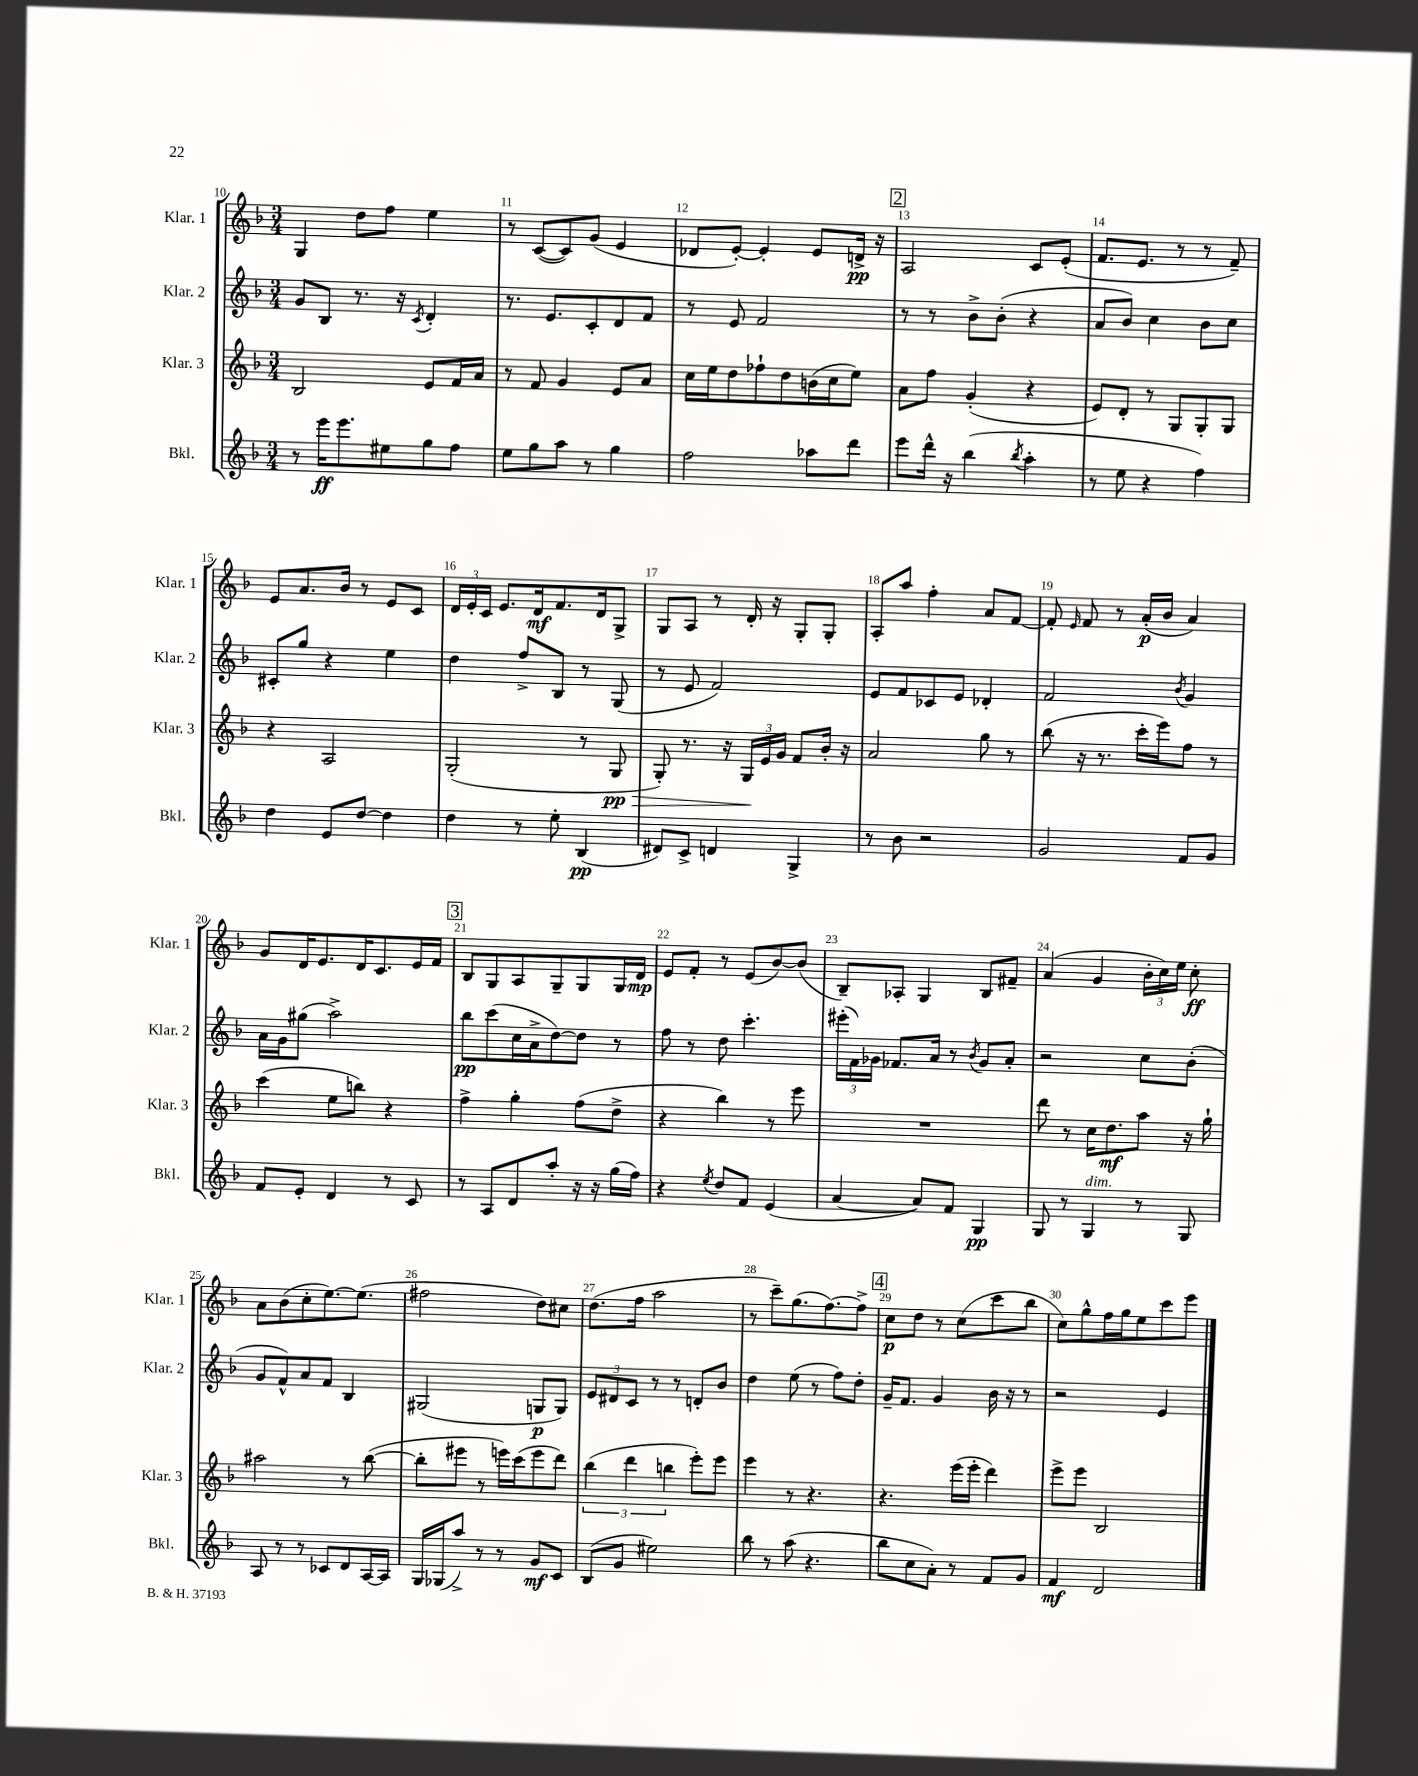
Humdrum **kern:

**kern	**kern	**kern	**kern
*staff4	*staff3	*staff2	*staff1
*clefG2	*clefG2	*clefG2	*clefG2
*k[b-]	*k[b-]	*k[b-]	*k[b-]
*M3/4	*M3/4	*M3/4	*M3/4
8r	2B-/	8g/L	4G/
16eee\LK	.	8B-/J	.
8.eee\	.	.	.
.	.	8.r	8dd\L
8ee#\	.	.	8ff\J
.	.	16r	.
.	.	8qc/	.
8gg\	8e/L	4d'/	4ee\
8ff\J	16f/L	.	.
.	16a/JJ	.	.
=	=	=	=
8ee\L	8r	8.r	8r
8gg\	8f/	.	([8c/L
.	.	8.e/L	.
8aa\J	4g/	.	8c/])
8r	.	8c'/	(8g/J
4gg\	8e/L	8d/	4e/
.	8a/J	8f/J	.
=	=	=	=
2ff\	16cc\LL	8r	8d-/L
.	16ee\J	.	.
.	8dd\	8e/	[8e'/J)
.	8ff-`\	2f/	4e'/]
.	8dd\	.	.
8aa-\L	(16b\L	.	8e/L
.	16cc\J	.	.
8ddd\J	8ee\J)	.	16d^/Jk
.	.	.	16r
=	=	=	=
8eee\L	8a\L	8r	2A/
16ddd^^\Jk	8ff\J	8r	.
16r	.	.	.
(4bb-\	(4g'/	8b-^\L	.
.	.	(8b-'\J	.
8qbb-/	.	.	.
4aa'\	4r	4r	8c/L
.	.	.	(8e'/J
=	=	=	=
8r	8e/L)	8a/L	8.f/L
8ee\	8d'/J	8b-/J)	.
.	.	.	8.e/J
4r	8r	4cc\	.
.	8G/L	.	8r
4ff\)	8G'/	8b-\L	8r
.	8G/J	8cc\J	8f~/)
=	=	=	=
4dd\	4r	8c#'/L	8e/L
.	.	8gg/J	8.a/
8e/L	2A/	4r	.
.	.	.	16b-/Jk
[8dd/J	.	.	8r
4dd\]	.	4ee\	8e/L
.	.	.	8c/J
=	=	=	=
4dd\	(2G'/	4dd\	24d/LL
.	.	.	24e'/
.	.	.	24c/JJ
.	.	.	8.e/L
8r	.	8ff^/L	.
.	.	.	16d/k
8ee'\	.	8B-/J	8.f/
(4B-/	8r	8r	.
.	.	.	16d/k
.	8G/	(8G/	8G^/J
=	=	=	=
8d#/L)	8G'/)	8r	8G/L
8c^/J	8.r	8e/	8A/J
4d/	.	2f/)	8r
.	16r	.	.
.	24G/LL	.	16d'/
.	24e/	.	.
.	.	.	16r
.	24g/JJ	.	.
4G^/	8f/L	.	8G'/L
.	16b-'/Jk	.	8G'/J
.	16r	.	.
=	=	=	=
8r	2a/	8e/L	8A'/L
8b-\	.	8f/	8aa/J
2r	.	8c-/	4ff'\
.	.	8e/J	.
.	8gg\	4d-'/	8a/L
.	8r	.	[8f/J
=	=	=	=
2g/	(8bb-\	2f/	8f'/]
.	.	.	16qqe/
.	16r	.	8f/
.	8.r	.	.
.	.	.	8r
.	16ccc'\LL	.	(16a'/LL
.	16eee\J)	.	16b-/JJ
.	.	8qb-/	.
8f/L	8ff\J	4g/	4a/)
8g/J	8r	.	.
=	=	=	=
8f/L	(4ccc\	16a\LL	8g/L
.	.	16g\J	.
8e'/J	.	(8gg#\J	16d/K
.	.	.	8.e/
4d/	8ee\L	2aa^\)	.
.	8bb\J)	.	16d/K
.	.	.	8.c/
8r	4r	.	.
8c/	.	.	16e/L
.	.	.	16f/JJ
=	=	=	=
8r	4ff^\	8bb-\L	8B-/L
8A/L	.	(8ccc\	8G/
8d/	4gg'\	16cc\L	8A/
.	.	16a^\J	.
8aa'/J	.	[8dd\)	8G~/
16r	(8ff\L	8dd\]J	8G/
16r	.	.	.
(16gg\LL	8dd^\J	8r	16G/L
16ff\JJ)	.	.	16d/JJ
=	=	=	=
4r	4r	8ff\	8e/L
.	.	8r	8f'/J
8qee/	.	.	.
8dd/L	4bb-\)	8dd\	8r
8f/J	.	4.ccc'\	(8e/L
(4e/	8r	.	[8b-/)
.	8eee\	.	(8b-/]J
=	=	=	=
[4a/	2.r	(24eee#'\LL	8B-~/L)
.	.	24f\)	.
.	.	24g-\JJ	.
.	.	8.f-/L	8A-'/J
8a/]L)	.	.	4G/
.	.	16a/Jk	.
8f/J	.	8r	.
.	.	8qb-/	.
4G/	.	8g-/L	8B-/L
.	.	8a'/J	8f#~/J
=	=	=	=
8G/	8ddd\	2r	(4a/
8r	8r	.	.
4G/	16cc\LK	.	4g/
.	8.dd\	.	.
8r	8aa\J	8cc\L	24b-'\LL
.	.	.	24cc\)
.	.	.	24ee\JJ
8G/	16r	(8b-'\J	8cc'\
.	16gg`\	.	.
=	=	=	=
8A/	2aa#\	8g/L	8a\L
8r	.	8f^^/)	(8b-\
8r	.	8a/	8cc'\
8c-/L	.	8f/J	[8.ee\)
8d/	8r	4B-/	.
.	.	.	(8.ee\]J
[16A/L	([8bb-\	.	.
16A/]JJ	.	.	.
=	=	=	=
16G/LL	8bb-'\]L	(2G#/	2ff#\
(16G-/J	.	.	.
8aa^/J)	8eee#\J	.	.
8r	8r	.	.
8r	16eee\LL)	.	.
.	(16ccc\J	.	.
8g/L	8eee\	8G/L	8dd\L)
8c/J	8ddd\J)	8G/J)	8cc#\J
=	=	=	=
(8B-/L	(6bb-\	12e/L	(8.dd\L
.	.	12d#/	.
8g/J	.	.	.
.	6ddd\	12c/J	.
.	.	.	16ff\Jk
2ee#\)	.	8r	2aa\
.	6bb\	.	.
.	.	8r	.
.	8eee'\L)	8d'/L	.
.	8eee\J	8b-/J	.
=	=	=	=
8bb-\	4eee\	4dd\	8r
8r	.	.	8ccc~\L)
(8aa\	8r	(8ee\	(8.gg\
4.r	4.r	8r	.
.	.	.	[8.ff\)
.	.	8ff\L)	.
.	.	8dd'\J	8ff^\]J
=	=	=	=
8bb-\L	4.r	16g~/LK	8cc\L
.	.	8.f/J	.
8cc\	.	.	8dd\J
8a'\J)	.	4g/	8r
8r	(16eee\LL	.	(8cc\L
.	16eee'\JJ	.	.
8f/L	4ddd\)	16b-\	8ccc\
.	.	16r	.
8g/J	.	8r	8bb-\J
=	=	=	=
4f/	8eee^\L	2r	8cc\L)
.	8eee\J	.	8gg^^\
2d/	2B-/	.	16ff\L
.	.	.	16gg\J
.	.	.	8ee\
.	.	4e/	8ccc\
.	.	.	8eee\J
==	==	==	==
*-	*-	*-	*-
